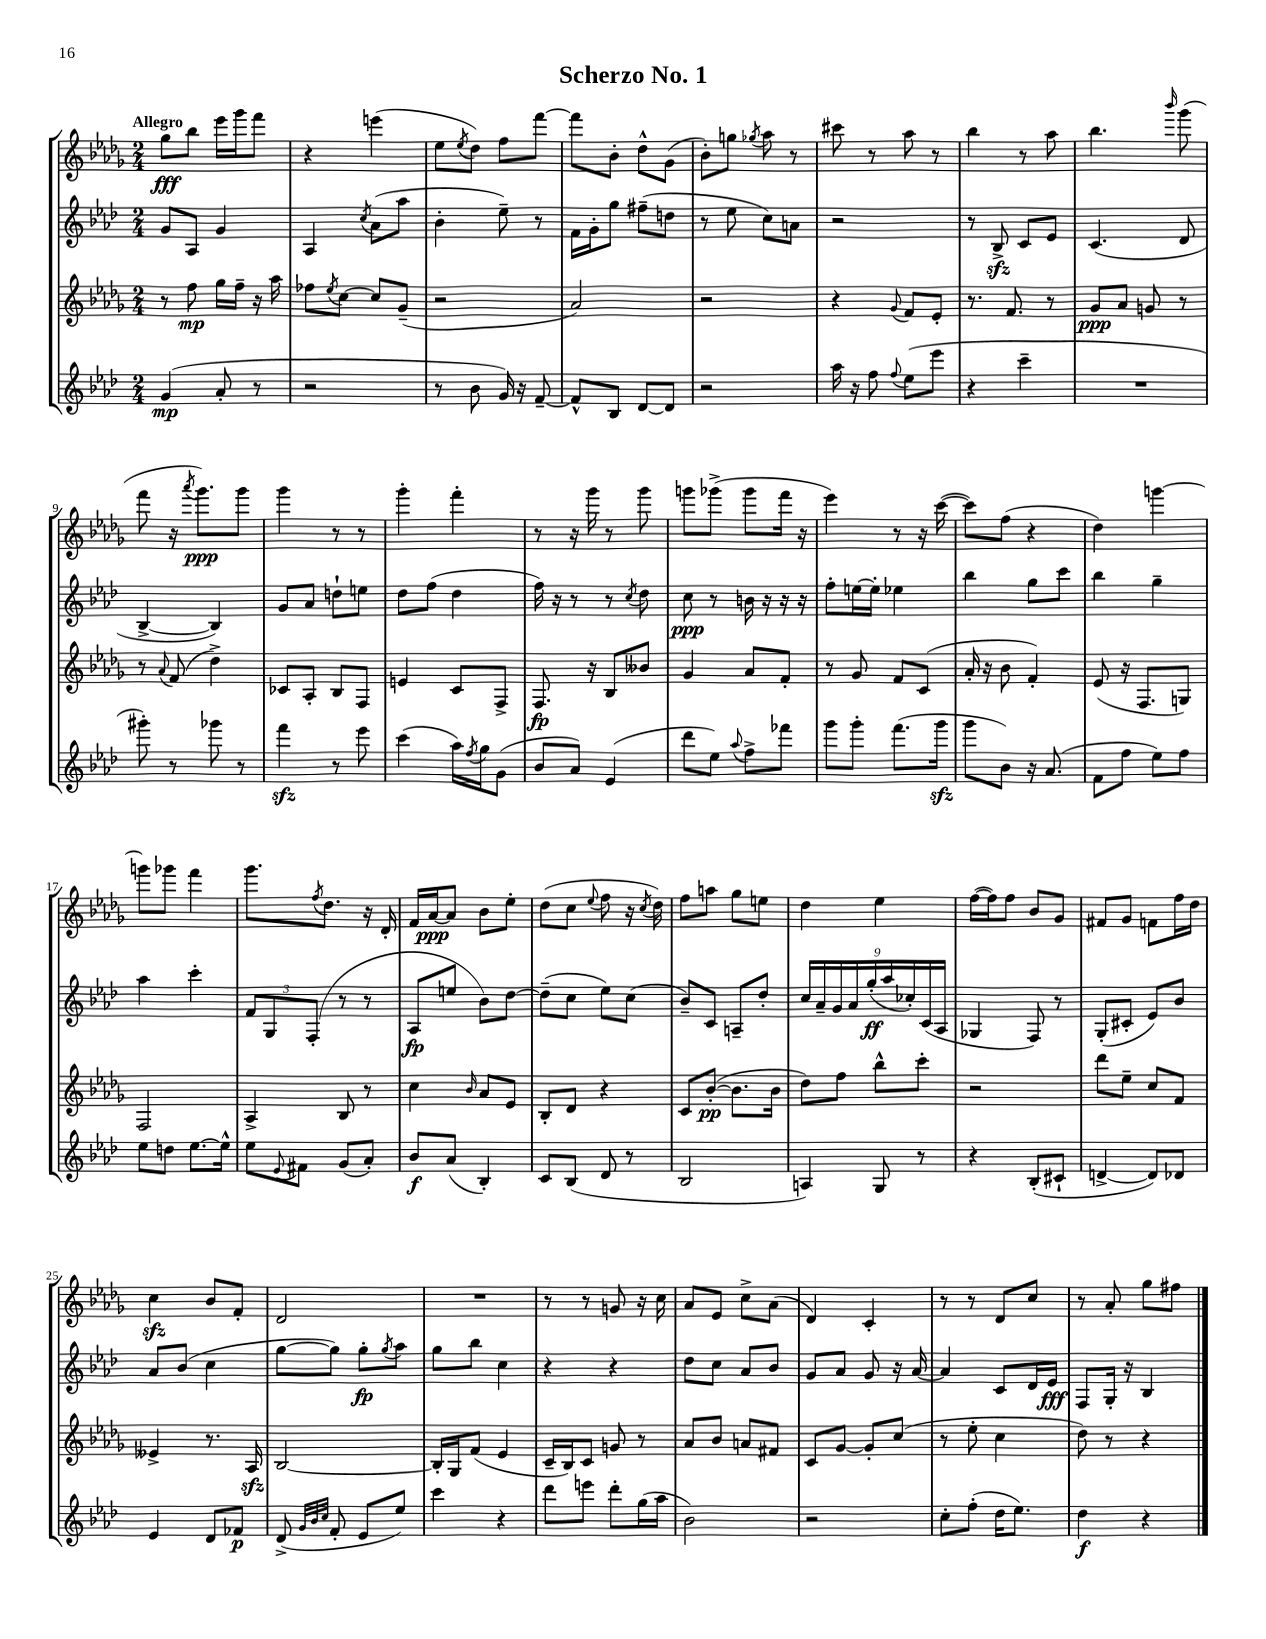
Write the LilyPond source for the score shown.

\header { title = "Scherzo No. 1" }
<<
\new StaffGroup <<
\new Staff = "s0" {
    \clef treble \key des \major \numericTimeSignature \time 2/4 \tempo "Allegro"
    ges''8\fff bes''8 ees'''16 ges'''16 f'''8 |
    r4 e'''4( |
    ees''8 \acciaccatura { ees''8 } des''8) f''8 f'''8~ |
    f'''8 bes'8-. des''8-^ ges'8( |
    bes'8-.) g''8 \acciaccatura { ges''8 } aes''8 r8 |
    cis'''8 r8 aes''8 r8 |
    bes''4 r8 aes''8 |
    bes''4. \grace { bes'''16 } ges'''8( |
    f'''8 r16 \acciaccatura { aes'''8 } ges'''8.\ppp) ges'''8 |
    ges'''4 r8 r8 |
    ges'''4-. f'''4-. |
    r8 r16 ges'''16 r8 ges'''8 |
    g'''8 ges'''8->( ges'''8 f'''16 r16 |
    ees'''4) r8 r16 c'''16~( |
    c'''8) f''8( r4 |
    des''4) g'''4~ |
    g'''8 ges'''8 f'''4 |
    ges'''8. \acciaccatura { f''8 } des''8. r16 des'16-. |
    f'16 aes'16~\ppp aes'8 bes'8 ees''8-. |
    des''8( c''8 \appoggiatura { ees''8 } f''8 r16 \acciaccatura { c''8 } des''16) |
    f''8 a''8 ges''8 e''8 |
    des''4 ees''4 |
    f''16~( f''16) f''8 bes'8 ges'8 |
    fis'8 ges'8 f'8 f''16 des''16 |
    c''4\sfz bes'8 f'8-. |
    des'2 |
    R2 |
    r8 r8 g'8 r16 c''16 |
    aes'8 ees'8 c''8-> aes'8( |
    des'4) c'4-. |
    r8 r8 des'8 c''8 |
    r8 aes'8-. ges''8 fis''8 \bar "|." |
}
\new Staff = "s1" {
    \clef treble \key aes \major \numericTimeSignature \time 2/4
    g'8 aes8 g'4 |
    aes4 \acciaccatura { c''8 } aes'8( aes''8 |
    bes'4-. ees''8--) r8 |
    f'16 g'16-. g''8 fis''8--( d''8 |
    r8 ees''8 c''8) a'8 |
    r2 |
    r8 bes8->\sfz c'8 ees'8 |
    c'4.( des'8 |
    bes4~-> bes4) |
    g'8 aes'8 d''8-! e''8 |
    des''8 f''8( des''4 |
    f''16) r16 r8 r8 \acciaccatura { c''8 } des''8 |
    c''8\ppp r8 b'16 r16 r16 r16 |
    f''8-. e''16~ e''16-. ees''4 |
    bes''4 g''8 c'''8 |
    bes''4 g''4-- |
    aes''4 c'''4-. |
    \tuplet 3/2 { f'8 g8 f8-.( } r8 r8 |
    aes8\fp e''8 bes'8) des''8~ |
    des''8--( c''8 ees''8) c''8( |
    bes'8--) c'8 a8-- des''8-. |
    \tuplet 9/8 { c''16 aes'16-- g'16 aes'16 g''16-.\ff( aes''16 ces''16-.) c'16( aes16 } |
    ges4 f8) r8 |
    g8-.( cis'8-. ees'8) bes'8 |
    aes'8 bes'8( c''4 |
    g''8~ g''8) g''8-.\fp \acciaccatura { g''8 } aes''8 |
    g''8 bes''8 c''4 |
    r4 r4 |
    des''8 c''8 aes'8 bes'8 |
    g'8 aes'8 g'8 r16 aes'16~ |
    aes'4 c'8 des'16 ees'16\fff |
    f8 g16-. r16 bes4 \bar "|." |
}
\new Staff = "s2" {
    \clef treble \key des \major \numericTimeSignature \time 2/4
    r8 f''8\mp ges''16 f''16-- r16 aes''16 |
    fes''8 \acciaccatura { ees''8 } c''8~ c''8 ges'8--( |
    r2 |
    aes'2) |
    r2 |
    r4 \appoggiatura { ges'8 } f'8 ees'8-. |
    r8. f'8. r8 |
    ges'8\ppp aes'8 g'8 r8 |
    r8 \appoggiatura { aes'8 } f'8( des''4->) |
    ces'8 aes8-. bes8 f8 |
    e'4 c'8 f8-> |
    f8.\fp r16 bes8 beses'8 |
    ges'4 aes'8 f'8-. |
    r8 ges'8 f'8 c'8( |
    aes'16-. r16 bes'8 f'4-.) |
    ees'8( r16 f8. g8) |
    f2 |
    aes4-> bes8 r8 |
    c''4 \grace { bes'16 } aes'8 ees'8 |
    bes8-. des'8 r4 |
    c'8 bes'8~-.\pp( bes'8. bes'16 |
    des''8) f''8 bes''8-^ c'''8-. |
    r2 |
    des'''8 ees''8-- c''8 f'8 |
    eeses'4-> r8. aes16\sfz |
    bes2~ |
    bes16-. ges16 f'8( ees'4 |
    c'16-- bes16) c'8 g'8 r8 |
    aes'8 bes'8 a'8 fis'8 |
    c'8 ges'8~ ges'8-. c''8( |
    r8 ees''8-. c''4 |
    des''8) r8 r4 \bar "|." |
}
\new Staff = "s3" {
    \clef treble \key aes \major \numericTimeSignature \time 2/4
    g'4\mp( aes'8-. r8 |
    r2 |
    r8 bes'8 g'16) r16 f'8~-- |
    f'8-^ bes8 des'8~ des'8 |
    r2 |
    aes''16 r16 f''8 \appoggiatura { f''8 } ees''8( ees'''8 |
    r4 c'''4-- |
    R2 |
    gis'''8-.) r8 ges'''8 r8 |
    f'''4\sfz r8 ees'''8 |
    c'''4( aes''16) \acciaccatura { f''8 } g''16 g'8( |
    bes'8 aes'8) ees'4( |
    des'''8 ees''8) \appoggiatura { aes''8 } f''8-> fes'''8 |
    g'''8 g'''8-. f'''8.( g'''16\sfz |
    g'''8 bes'8) r16 aes'8.( |
    f'8 f''8 ees''8) f''8 |
    ees''8 d''8 ees''8.~ ees''16-^ |
    ees''8 \appoggiatura { ees'8 } fis'8 g'8( aes'8-.) |
    bes'8\f aes'8( bes4-.) |
    c'8 bes8( des'8 r8 |
    bes2 |
    a4) g8 r8 |
    r4 bes8-.( cis'8-! |
    d'4~-> d'8) des'8 |
    ees'4 des'8 fes'8\p |
    des'8->( \grace { g'32 bes'32 c''32 } f'8-. ees'8 ees''8) |
    c'''4 r4 |
    des'''8 e'''8 des'''8-. g''16( aes''16 |
    bes'2) |
    r2 |
    c''8-. f''8-.( des''16 ees''8.) |
    des''4\f r4 \bar "|." |
}
>>
>>
